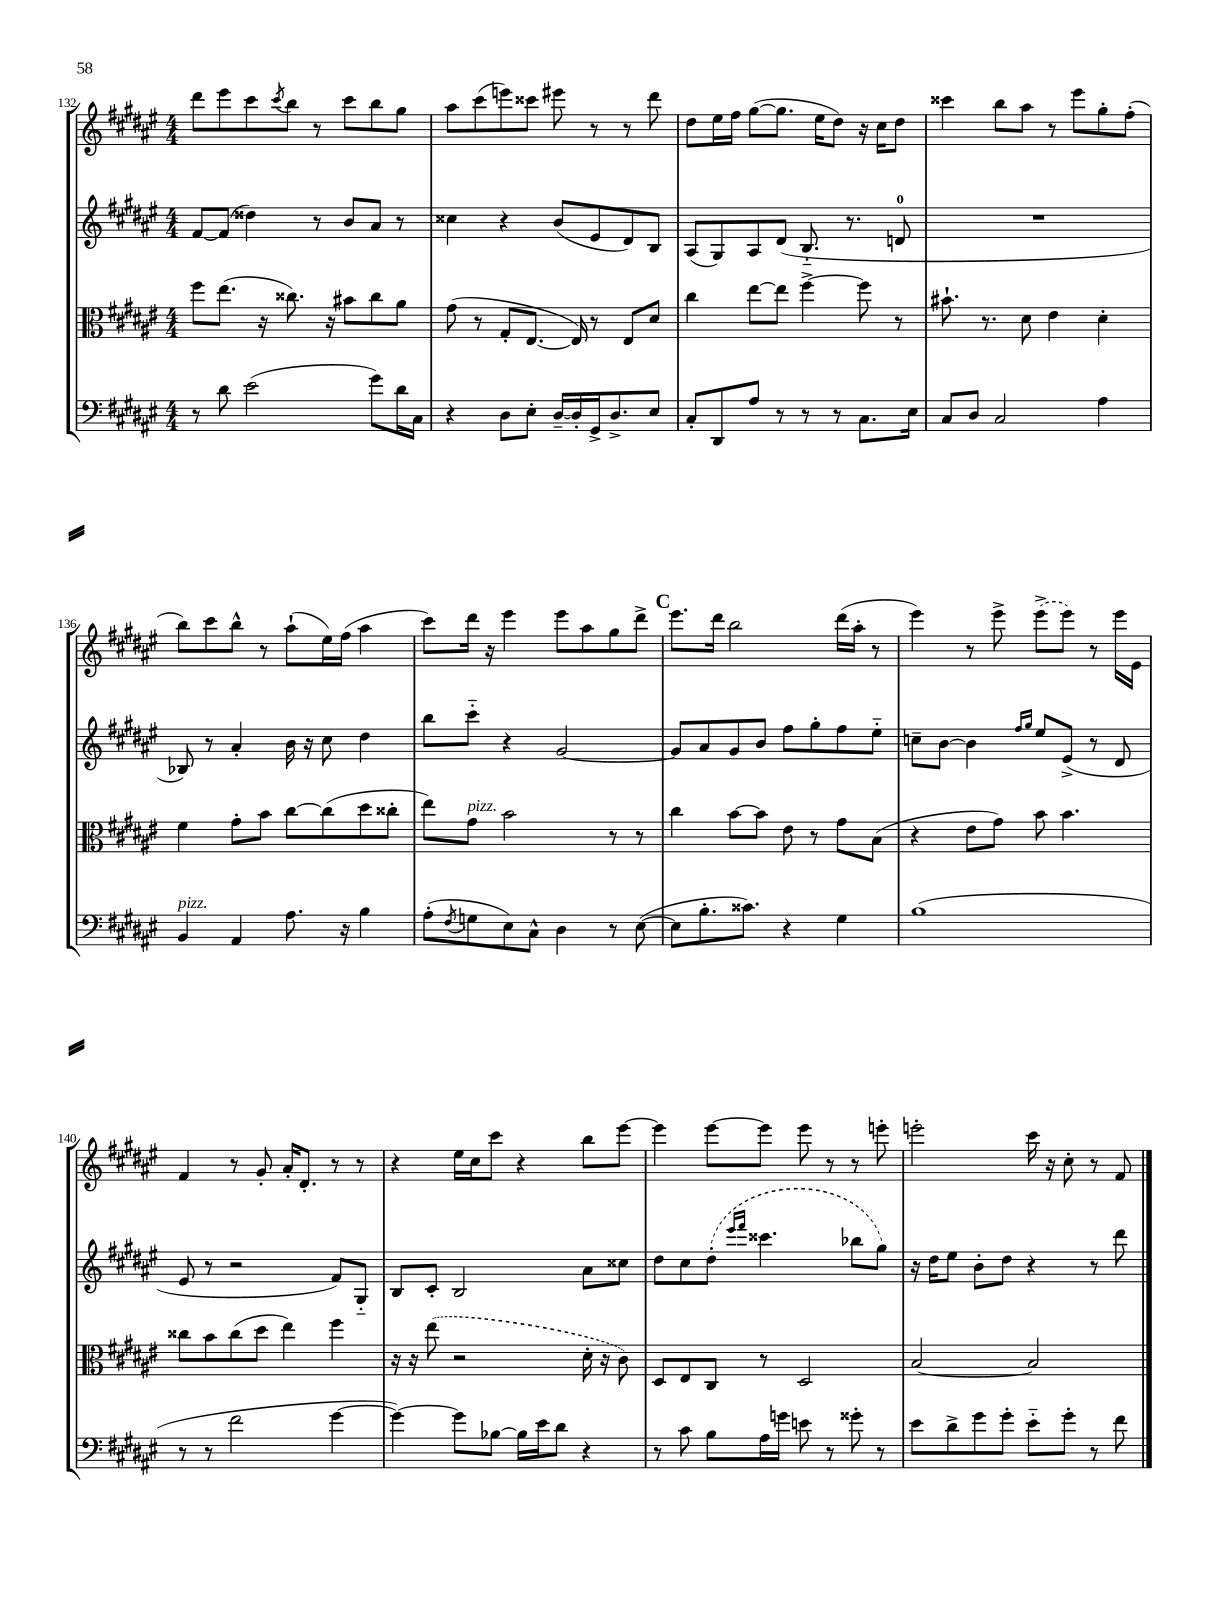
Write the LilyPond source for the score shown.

<<
\new StaffGroup <<
\new Staff = "s0" {
    \clef treble \key fis \major \numericTimeSignature \time 4/4
    dis'''8 eis'''8 cis'''8 \acciaccatura { cis'''8 } b''8 r8 cis'''8 b''8 gis''8 |
    ais''8 cis'''8( e'''8) cisis'''8 eis'''8 r8 r8 dis'''8 |
    dis''8 eis''16 fis''16 gis''8~( gis''8. eis''16 dis''8) r16 cis''16 dis''8 |
    cisis'''4 b''8 ais''8 r8 eis'''8 gis''8-. fis''8-.( |
    b''8) cis'''8 b''8-^ r8 ais''8-!( eis''16) fis''16( ais''4 |
    cis'''8) dis'''16 r16 eis'''4 eis'''8 ais''8 gis''8 dis'''8-> |
    \mark \markup { \bold "C" } eis'''8. dis'''16 b''2 dis'''16( ais''16-. r8 |
    eis'''4) r8 eis'''8-> \once \slurDashed eis'''8->( eis'''8) r8 eis'''16 eis'16 |
    fis'4 r8 gis'8-. ais'16-. dis'8.-. r8 r8 |
    r4 eis''16 cis''16 cis'''8 r4 b''8 eis'''8~ |
    eis'''4 eis'''8~ eis'''8 eis'''8 r8 r8 e'''8-. |
    e'''2-. cis'''16 r16 cis''8-. r8 fis'8 \bar "|." |
}
\new Staff = "s1" {
    \clef treble \key fis \major \numericTimeSignature \time 4/4
    fis'8~ fis'8( disis''4) r8 b'8 ais'8 r8 |
    cisis''4 r4 b'8( eis'8 dis'8) b8 |
    ais8( gis8) ais8 dis'8( b8.-_ r8. d'8-0 |
    R1 |
    bes8) r8 ais'4-. b'16 r16 cis''8 dis''4 |
    b''8 cis'''8-_ r4 gis'2~ |
    \mark \markup { \bold "C" } gis'8 ais'8 gis'8 b'8 fis''8 gis''8-. fis''8 eis''8-_ |
    c''8-- b'8~ b'4 \grace { fis''16 gis''16 } eis''8 eis'8->( r8 dis'8 |
    eis'8 r8 r2 fis'8) gis8-_ |
    b8 cis'8-. b2 ais'8 cisis''8 |
    dis''8 cis''8 \once \slurDashed dis''8-.( \grace { eis'''16 fis'''16 } cisis'''4. bes''8 gis''8) |
    r16 dis''16 eis''8 b'8-. dis''8 r4 r8 dis'''8 \bar "|." |
}
\new Staff = "s2" {
    \clef alto \key fis \major \numericTimeSignature \time 4/4
    fis''8 eis''8.( r16 cisis''8.) r16 bis'8 cisis''8 ais'8 |
    gis'8( r8 gis8-. eis8.~ eis16) r8 eis8 dis'8 |
    cis''4 eis''8~ eis''8 fis''4~-> fis''8 r8 |
    bis'8.-! r8. dis'8 eis'4 dis'4-. |
    fis'4 gis'8-. b'8 cis''8~ cis''8( dis''8 cisis''8-. |
    eis''8) gis'8^\markup { \italic "pizz." } b'2 r8 r8 |
    \mark \markup { \bold "C" } cis''4 b'8~ b'8 eis'8 r8 gis'8 b8( |
    r4 eis'8 gis'8) b'8 b'4. |
    cisis''8 b'8 cisis''8( dis''8 eis''4) fis''4 |
    r16 r16 \once \slurDashed eis''8( r2 dis'16-. r16 cis'8) |
    dis8 eis8 cis8 r8 dis2 |
    b2~ b2 \bar "|." |
}
\new Staff = "s3" {
    \clef bass \key fis \major \numericTimeSignature \time 4/4
    r8 dis'8 eis'2( gis'8) dis'16 cis16 |
    r4 dis8 eis8-. dis16~-- dis16-. gis,16-> dis8.-> eis8 |
    cis8-. dis,8 ais8 r8 r8 r8 cis8. eis16 |
    cis8 dis8 cis2 ais4 |
    b,4^\markup { \italic "pizz." } ais,4 ais8. r16 b4 |
    ais8-.( \acciaccatura { fis8 } g8 eis8) cis8-^ dis4 r8 eis8~( |
    \mark \markup { \bold "C" } eis8 b8.-. cisis'8.) r4 gis4 |
    b1( |
    r8 r8 fis'2 gis'4~ |
    gis'4~) gis'8 bes8~ bes16 eis'16 dis'8 r4 |
    r8 cis'8 b8 ais16 g'16 e'8 r8 gisis'8-. r8 |
    eis'8 dis'8-> gis'8 gis'8-. eis'8-_ gis'8-. r8 fis'8 \bar "|." |
}
>>
>>
\layout { \context { \Score currentBarNumber = #132 } }
